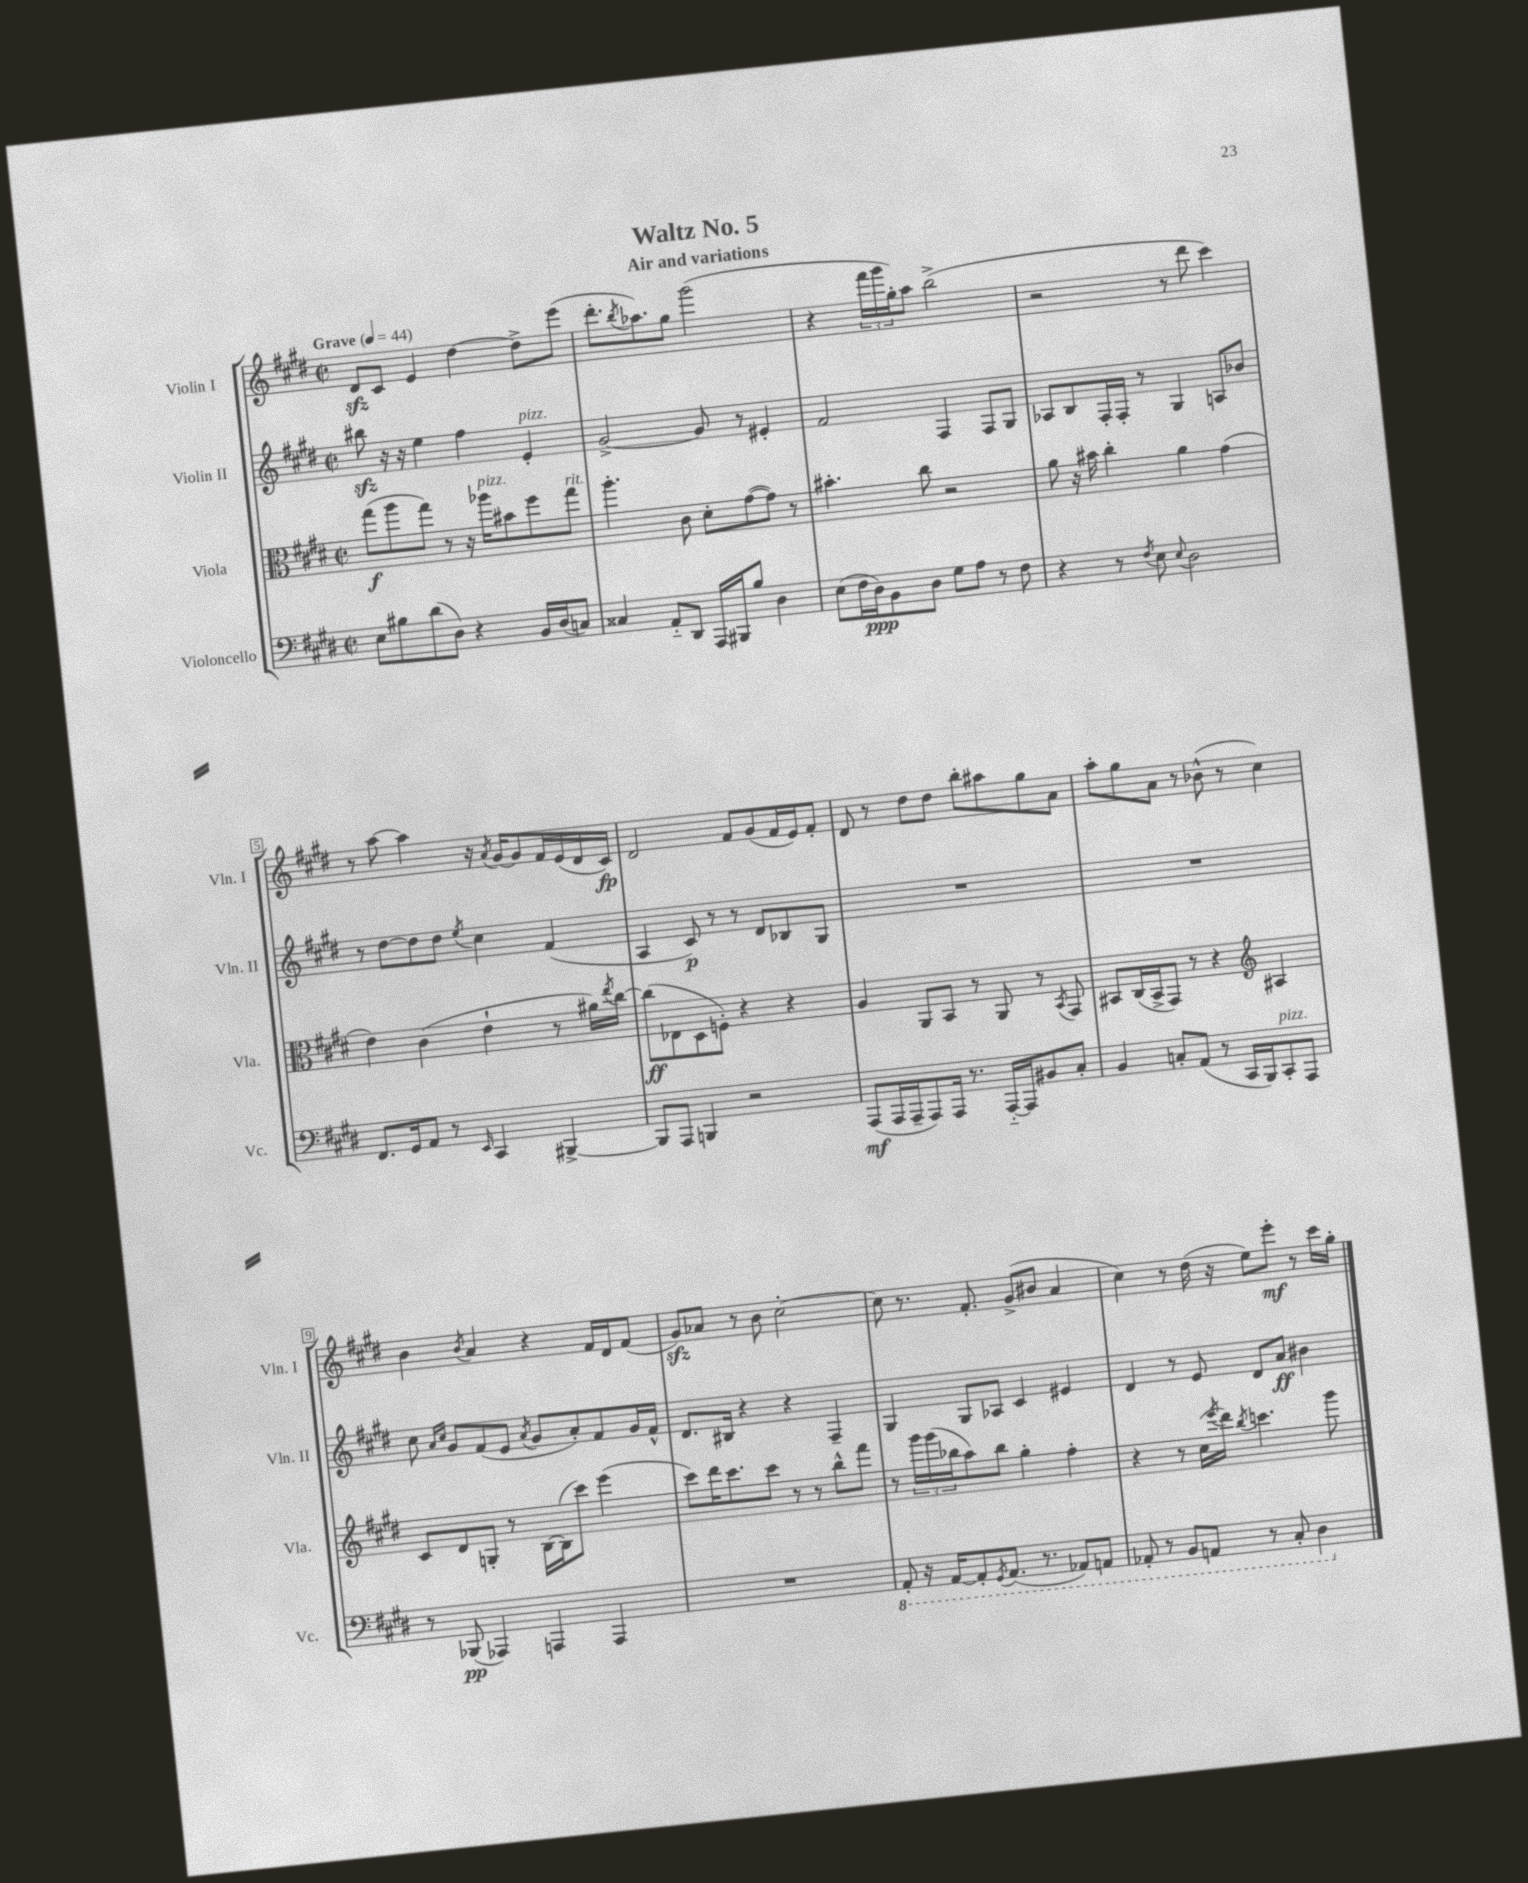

**kern	**kern	**kern	**kern
*staff4	*staff3	*staff2	*staff1
*clefF4	*clefC3	*clefG2	*clefG2
*k[f#c#g#d#]	*k[f#c#g#d#]	*k[f#c#g#d#]	*k[f#c#g#d#]
*M2/2	*M2/2	*M2/2	*M2/2
*met(c|)	*met(c|)	*met(c|)	*met(c|)
*MM44	*MM44	*MM44	*MM44
8E	(8gg#	8bb#	8d#
8B#	8aa	16r	8c#
.	.	16r	.
(8d#	8gg#)	4ee	4e
8D#)	8r	.	.
4r	16r	4ff#	[4dd#
.	16aa-	.	.
.	8b#	.	.
16BB	8ff#	4e'	8dd#^]
(16D#	.	.	.
8C)	8gg#	.	(8eee
=	=	=	=
4C##	4.aa'	[2g#^	8.ddd#'
.	.	.	8qbb
.	.	.	8.aa-)
8AA'~	.	.	.
8DD#	8c#	.	8gg#
16AAA	8d#'	8g#]	(2ggg#
16BBB#	.	.	.
8B	([8g#	8r	.
4D#	8g#])	4e#'	.
.	8r	.	.
=	=	=	=
(8E	4.b#'	2f#	4r
16F#	.	.	.
16D#)	.	.	.
8BB	.	.	24fff#
.	.	.	24ggg#
.	.	.	24gg#')
8D#	8cc#	.	8aa
8G#	2r	4F#	(2bb^
8A	.	.	.
8r	.	8F#	.
8F#	.	8G#	.
=	=	=	=
4r	8a	8A-	2r
.	16r	8B	.
.	16b#	.	.
8r	4cc#'	16F#'	.
.	.	16F#'	.
8qF#	.	.	.
8E	.	8r	.
8qqE	.	.	.
2D#	4a	4G#	8r
.	.	.	8ddd#
.	(4g#	8A	4ccc#)
.	.	8b-	.
=	=	=	=
8.FF#	4e)	8r	8r
.	.	[8dd#	[8aa
16GG#	.	.	.
8AA	(4c#	8dd#]	4aa]
8r	.	8dd#	.
16qqEE	.	8qee	.
4CC#	4e`	4cc#	16r
.	.	.	8qa
.	.	.	[16g#
.	.	.	8g#]
[4BBB#^	8r	(4f#	16f#
.	.	.	(16e
.	16a#)	.	16d#
.	8qee	.	.
.	[16cc#	.	16c#)
=	=	=	=
8BBB#]	(8cc#]	4A	2d#
8AAA	8E-	.	.
4BBB	8D#	8c#)	.
.	8F')	8r	.
2r	4r	8r	8f#
.	.	8d#	(8g#
.	4r	8B-	16f#
.	.	.	16e)
.	.	8G#	8f#'
=	=	=	=
(8AAA	4A	1r	8d#
16AAA	.	.	8r
16AAA~	.	.	.
8AAA)	8AA	.	8dd#
16AAA	8BB	.	8dd#
8.r	.	.	.
.	8r	.	8bb'
[16AAA'~	8AA	.	8aa#
16AAA]	.	.	.
8BB#	8r	.	8gg#
.	8qBB	.	.
8C#'	8GG#	.	8a
=	=	=	=
4BB	8BB#	1r	8aa'
.	(16C#	.	8gg#
.	16BB#^	.	.
8C'	8GG#)	.	8a
(8AA	8r	.	8r
8r	4r	.	(8b-^^
16CC#	.	.	8r
16BBB)	.	.	.
*	*clefG2	*	*
8CC#'	4A#	.	4cc#)
8AAA	.	.	.
=	=	=	=
8r	8c#	8cc#	4b
.	.	16qqa	.
.	.	16qqcc#	.
(8BBB-	8d#	8g#	.
.	.	.	8qb
4AAA-)	8G'	(8f#	4a
.	8r	8e	.
.	.	8qa	.
4AAA	[16B	8g#	4r
.	(16B]	.	.
.	8ccc#)	8a')	.
4AAA	(4eee	8f#	16f#
.	.	.	16d#
.	.	16g#	(8f#
.	.	16f#^^	.
=	=	=	=
1r	8ccc#)	8.d#	8g#)
.	16ddd#	.	8a-
.	8.ccc#	16B#	.
.	.	4r	8r
.	8ccc#	.	8b
.	8r	4r	[2cc#'
.	8r	.	.
.	8bb^^	4F#~	.
.	8fff#	.	.
=	=	=	=
8AAA'	8r	4G#	8cc#]
16r	24ggg#	.	8.r
.	(24ggg#	.	.
[16AAA	.	.	.
.	24bb-	.	.
8AAA']	8aa)	8G#	.
.	.	.	8.f#'
8qGGG#	.	.	.
(8.AAA	8bb-	8A-	.
.	4gg#'	4c#	(8g#^
8.r	.	.	.
.	.	.	8b#
8AAA-)	4ff#'	4e#	4a
8AAA	.	.	.
=	=	=	=
8AAA-'	4r	4d#	4cc#)
8r	.	.	.
8BBB	8r	8r	8r
8AAA	(16cc#	8e	(16dd#
.	8qeee	.	.
.	16ddd#)	.	16r
.	8qbb	.	.
8r	4.ccc	8d#	8ee)
8CC#'	.	8a	8eee'
4DD#	.	4b#	8r
.	8ggg#	.	16ccc#
.	.	.	16gg#'
==	==	==	==
*-	*-	*-	*-
